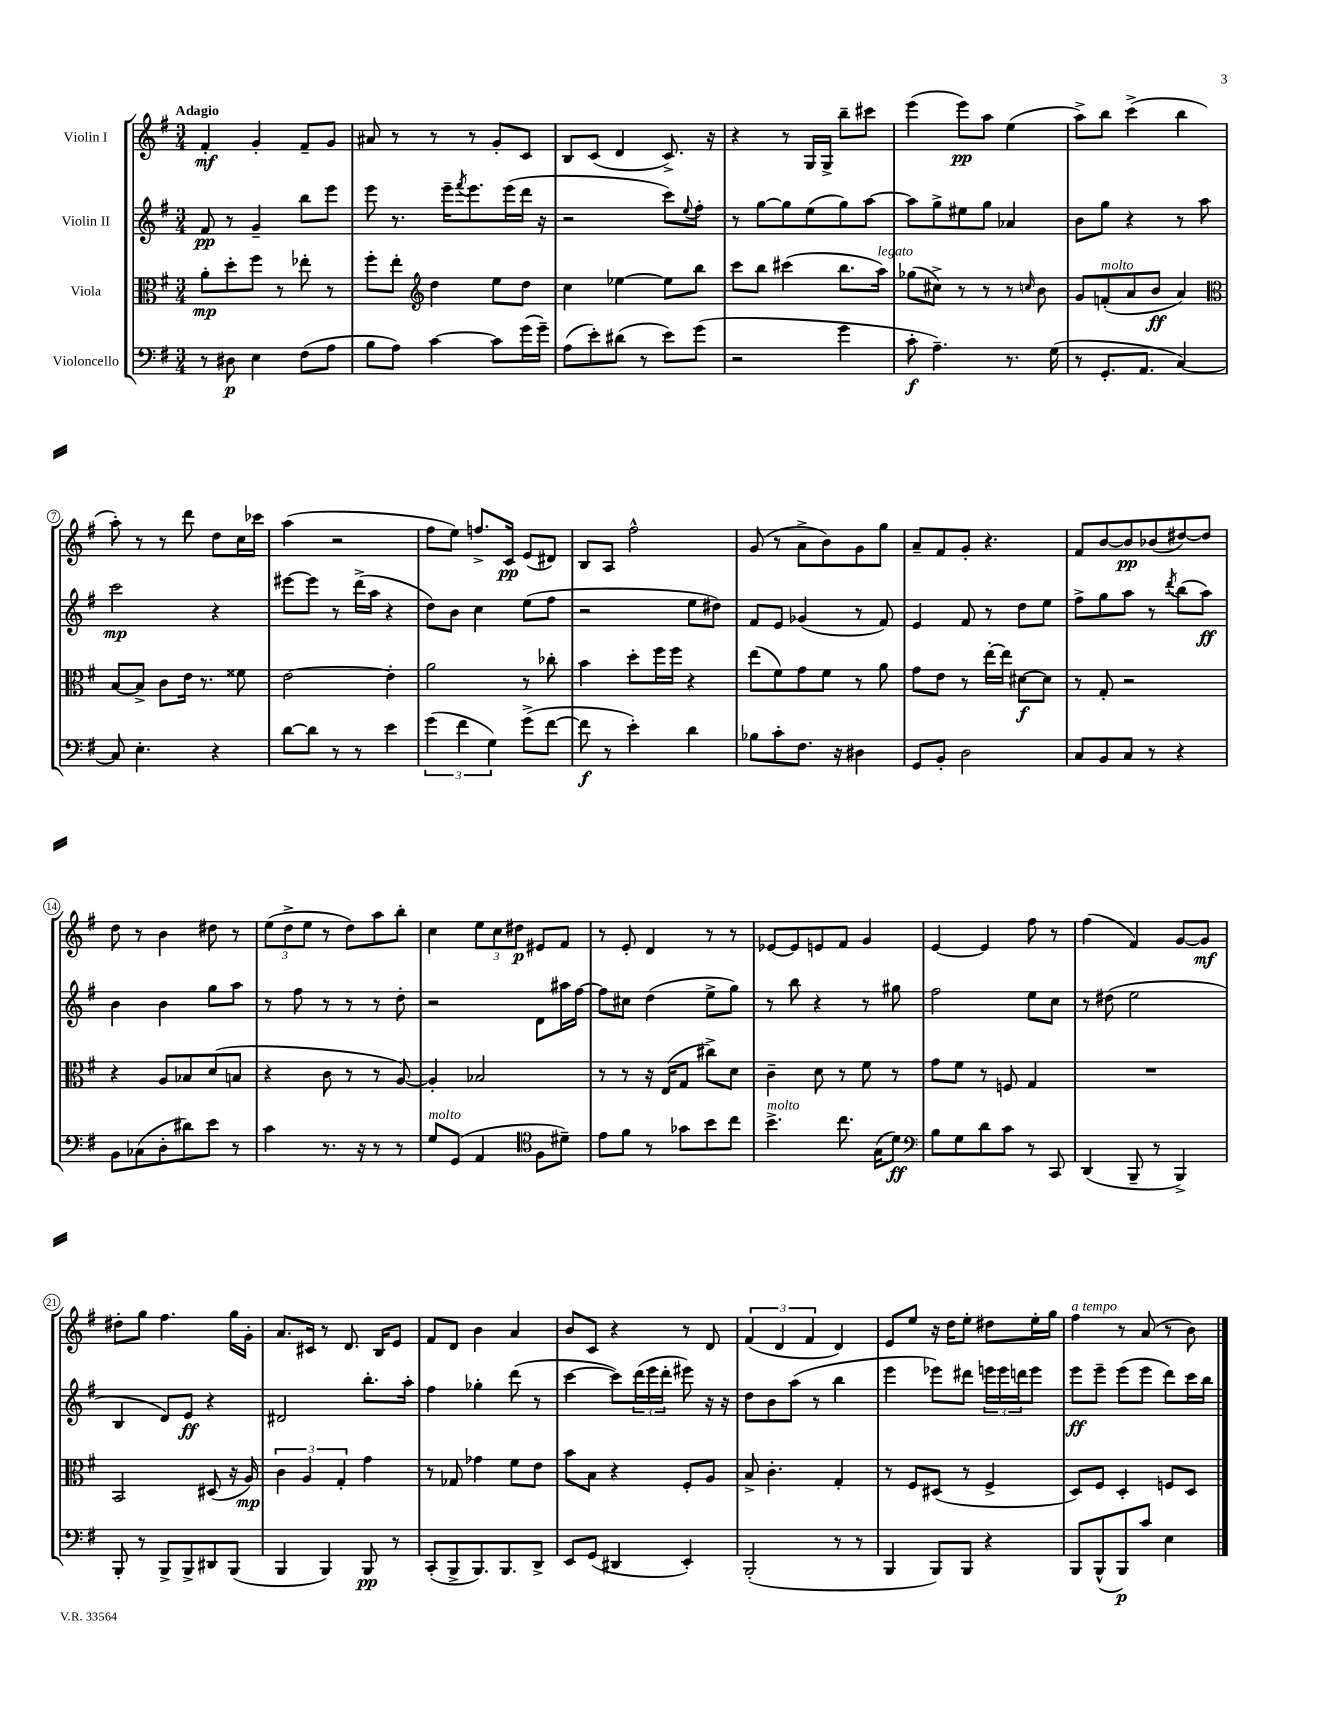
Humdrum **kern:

**kern	**kern	**kern	**kern
*staff4	*staff3	*staff2	*staff1
*clefF4	*clefC3	*clefG2	*clefG2
*k[f#]	*k[f#]	*k[f#]	*k[f#]
*M3/4	*M3/4	*M3/4	*M3/4
8r	8a'\L	8f#/	4f#'/
8D#\	8dd'\	8r	.
4E\	8ff#\J	4g~/	4g'/
.	8r	.	.
(8F#\L	8ee-'\	8bb\L	8f#~/L
8A\J	8r	8eee\J	8g/J
=	=	=	=
8B\L	8ff#'\L	8eee\	8a#/
8A\J)	8ee'\J	8.r	8r
*	*clefG2	*	*
[4c\	4dd\	.	8r
.	.	16eee~\LK	.
.	.	8qfff#/	.
.	.	8.eee\	8r
8c\]L	8ee\L	.	8g'/L
.	.	(16eee\L	.
(16g\L	8dd\J	16ddd\JJ	8c/J
16g~\JJ)	.	16r	.
=	=	=	=
(8A\L	4cc\	2r	8B/L
8e'\)	.	.	(8c/J
(8d#\J	[4ee-\	.	4d/
8r	.	.	.
8e\L)	8ee-\]L	8ccc\L)	8.c^/)
.	.	8qqee/	.
(8g\J	8bb\J	8ff#'\J	.
.	.	.	16r
=	=	=	=
2r	8ccc\L	8r	4r
.	8bb\J	[8gg\L	.
.	(4ccc#\	8gg\]	8r
.	.	(8ee\	16G/LL
.	.	.	16G^/JJ
4g\	8.bb\L	8gg\)	8bb~\L
.	.	[8aa\J	8ccc#\J
.	16aa\Jk)	.	.
=	=	=	=
8c'\	(8gg-\L	8aa\]L	(4eee\
4.A~\)	8cc#^\J)	8gg^\	.
.	8r	8ee#\	8eee\L)
.	8r	8gg\J	8aa\J
8.r	8r	4a-/	(4ee\
.	16qqcc/	.	.
.	8b\	.	.
(16G\	.	.	.
=	=	=	=
8r	8g/L	8b\L	8aa^\L)
8.GG'/L	(8f'/	8gg\J	8bb\J
.	8a/	4r	(4ccc^\
8.AA/J	.	.	.
.	8b/J	.	.
[4C/)	4a/)	8r	4bb\
.	.	8aa\	.
=	=	=	=
*	*clefC3	*	*
8C/]	[8B/L	2ccc\	8aa'\)
4.E'\	8B^/]J	.	8r
.	8c\L	.	8r
.	16e\Jk	.	8ddd\
.	8.r	.	.
4r	.	4r	8dd\L
.	8f##\	.	16cc\L
.	.	.	16ccc-\JJ
=	=	=	=
[8d\L	[2e\	[8eee#\L	(4aa\
8d\]J	.	8eee#\]J	.
8r	.	8r	2r
8r	.	(16ddd^\LL	.
.	.	16aa\JJ	.
4e\	4e'\]	4r	.
=	=	=	=
(6g\	2a\	8dd\L)	8ff#\L
.	.	8b\J	8ee\J)
6f#\	.	.	.
.	.	4cc\	8.ff^/L
6G\)	.	.	.
.	.	.	16c/Jk
(8g^\L	8r	(8ee\L	(8e/L
[8f#\J	8cc-'\	8ff#\J	8d#/J)
=	=	=	=
8f#\]	4b\	2r	8B/L
8r	.	.	8A/J
4e'\)	8dd'\L	.	2ff#^^\
.	16ff#\L	.	.
.	16ff#\JJ	.	.
4d\	4r	8ee\L	.
.	.	8dd#\J)	.
=	=	=	=
8B-\L	(8ee\L	8f#/L	(8g/
8c'\	8f#\)	8e/J	8r
8.F#\J	8g\	(4g-/	8a^\L
.	8f#\J	.	8b\)
16r	.	.	.
4D#\	8r	8r	8g\
.	8a\	8f#/)	8gg\J
=	=	=	=
8GG/L	8g\L	4e/	8a~/L
8BB'/J	8e\J	.	8f#/
2D\	8r	8f#/	8g'/J
.	[16ee'\LL	8r	4.r
.	16ee\]JJ	.	.
.	[8d#\L	8dd\L	.
.	8d#\]J	8ee\J	.
=	=	=	=
8C/L	8r	8ff#^\L	8f#/L
8BB/	8G'/	8gg\	[8b/
8C/J	2r	8aa\J	8b/]
8r	.	8r	(8b-/
.	.	8qddd/	.
4r	.	(8bb\L	[8dd#/)
.	.	8aa\J)	8dd#/]J
=	=	=	=
8BB\L	4r	4b\	8dd\
(8C-\	.	.	8r
8D'\	8A/L	4b\	4b\
8d#\)	8B-/	.	.
8e\J	(8d/	8gg\L	8dd#\
8r	8B/J	8aa\J	8r
=	=	=	=
4c\	4r	8r	(12ee\L
.	.	.	12dd^\
.	.	8ff#\	.
.	.	.	12ee\J
8.r	8c\	8r	8r
.	8r	8r	8dd\L)
16r	.	.	.
8r	8r	8r	8aa\
8r	[8A/)	8dd'\	8bb'\J
=	=	=	=
8G/L	4A'/]	2r	4cc\
(8GG/J	.	.	.
4AA/	2B-/	.	12ee\L
.	.	.	12cc\
.	.	.	12dd#\J
*clefC4	*	*	*
8F#\L	.	8d\L	8e#/L
8d#~\J)	.	16aa#\L	8f#/J
.	.	[16ff#\JJ	.
=	=	=	=
8e\L	8r	8ff#\]L	8r
8f#\J	8r	8cc#\J	8e'/
8r	16r	(4dd\	4d/
.	(16E/LK	.	.
8g-\L	8G/J	.	.
8b\	8cc#^\L)	8ee^\L	8r
8cc\J	8d\J	8gg\J)	8r
=	=	=	=
4.b^\	4c~\	8r	[8e-/L
.	.	8bb\	8e-/]
.	8d\	4r	8e/
8.cc\	8r	.	8f#/J
.	8f#\	8r	4g/
(16G\LK	.	.	.
8d\J)	8r	8gg#\	.
=	=	=	=
*clefF4	*	*	*
8B\L	8g\L	2ff#\	[4e/
8G\	8f#\J	.	.
8d\	8r	.	4e/]
8c\J	8F/	.	.
8r	4G/	8ee\L	8ff#\
8CC/	.	8cc\J	8r
=	=	=	=
(4DD/	2.r	8r	(4ff#\
.	.	(8dd#\	.
8BBB~/	.	2ee\	4f#/)
8r	.	.	.
4BBB^/)	.	.	[8g/L
.	.	.	8g/]J
=	=	=	=
8BBB'/	2BB/	4B/	8dd#'\L
8r	.	.	8gg\J
8BBB^/L	.	8d/L)	4.ff#\
8BBB^/	.	8e/J	.
8DD#/	(8D#/	4r	.
(8BBB/J	16r	.	16gg\LL
.	16A/)	.	16g'\JJ
=	=	=	=
4BBB/	6c\	2d#/	8.a/L
.	6A/	.	.
.	.	.	16c#/Jk
4BBB/)	.	.	8r
.	6G'/	.	.
.	.	.	8.d/
8BBB/	4g\	8.bb'\L	.
.	.	.	16B/LK
8r	.	.	8e/J
.	.	16aa'\Jk	.
=	=	=	=
(8CC'/L	8r	4ff#\	8f#/L
8BBB^/	8G-/	.	8d/J
8.BBB/)	4g-\	4gg-'\	4b\
8.BBB/	.	.	.
.	8f#\L	(8ddd\	4a/
8DD^/J	8e\J	8r	.
=	=	=	=
8EE/L	8b\L	[4ccc\	8b/L
(8GG/J	8B\J	.	8c/J
4DD#/	4r	8ccc\]L)	4r
.	.	(24ddd\L	.
.	.	24eee\	.
.	.	24ddd'\JJ	.
4EE'/)	8F#'/L	8eee#\)	8r
.	8A/J	16r	8d/
.	.	16r	.
=	=	=	=
(2BBB'/	8B^/	8dd\L	(6f#/
.	4.c'\	8b\	.
.	.	.	6d/
.	.	(8aa\J	.
.	.	.	6f#/
.	.	8r	.
8r	4G'/	4bb\	4d/)
8r	.	.	.
=	=	=	=
4BBB/	8r	4eee\	8e/L
.	8F#/L	.	8ee/J
8BBB/L)	(8D#/J	8eee-\L)	16r
.	.	.	16dd\LK
8BBB/J	8r	8ddd#\J	8ee'\J
4r	4F#^/	24eee\LL	8dd#\L
.	.	24eee\	.
.	.	24ddd\J	.
.	.	8eee\J	16ee'\L
.	.	.	16gg\JJ
=	=	=	=
8BBB/L	8D/L)	8eee\L	4ff#\
(8BBB^^/	8F#/J	8eee~\J	.
8BBB/)	4D'/	(8eee\L	8r
8c/J	.	8eee\J	(8a/
4E\	8F/L	8ddd\L)	8r
.	8D/J	16ccc\L	8b\)
.	.	16bb\JJ	.
==	==	==	==
*-	*-	*-	*-
